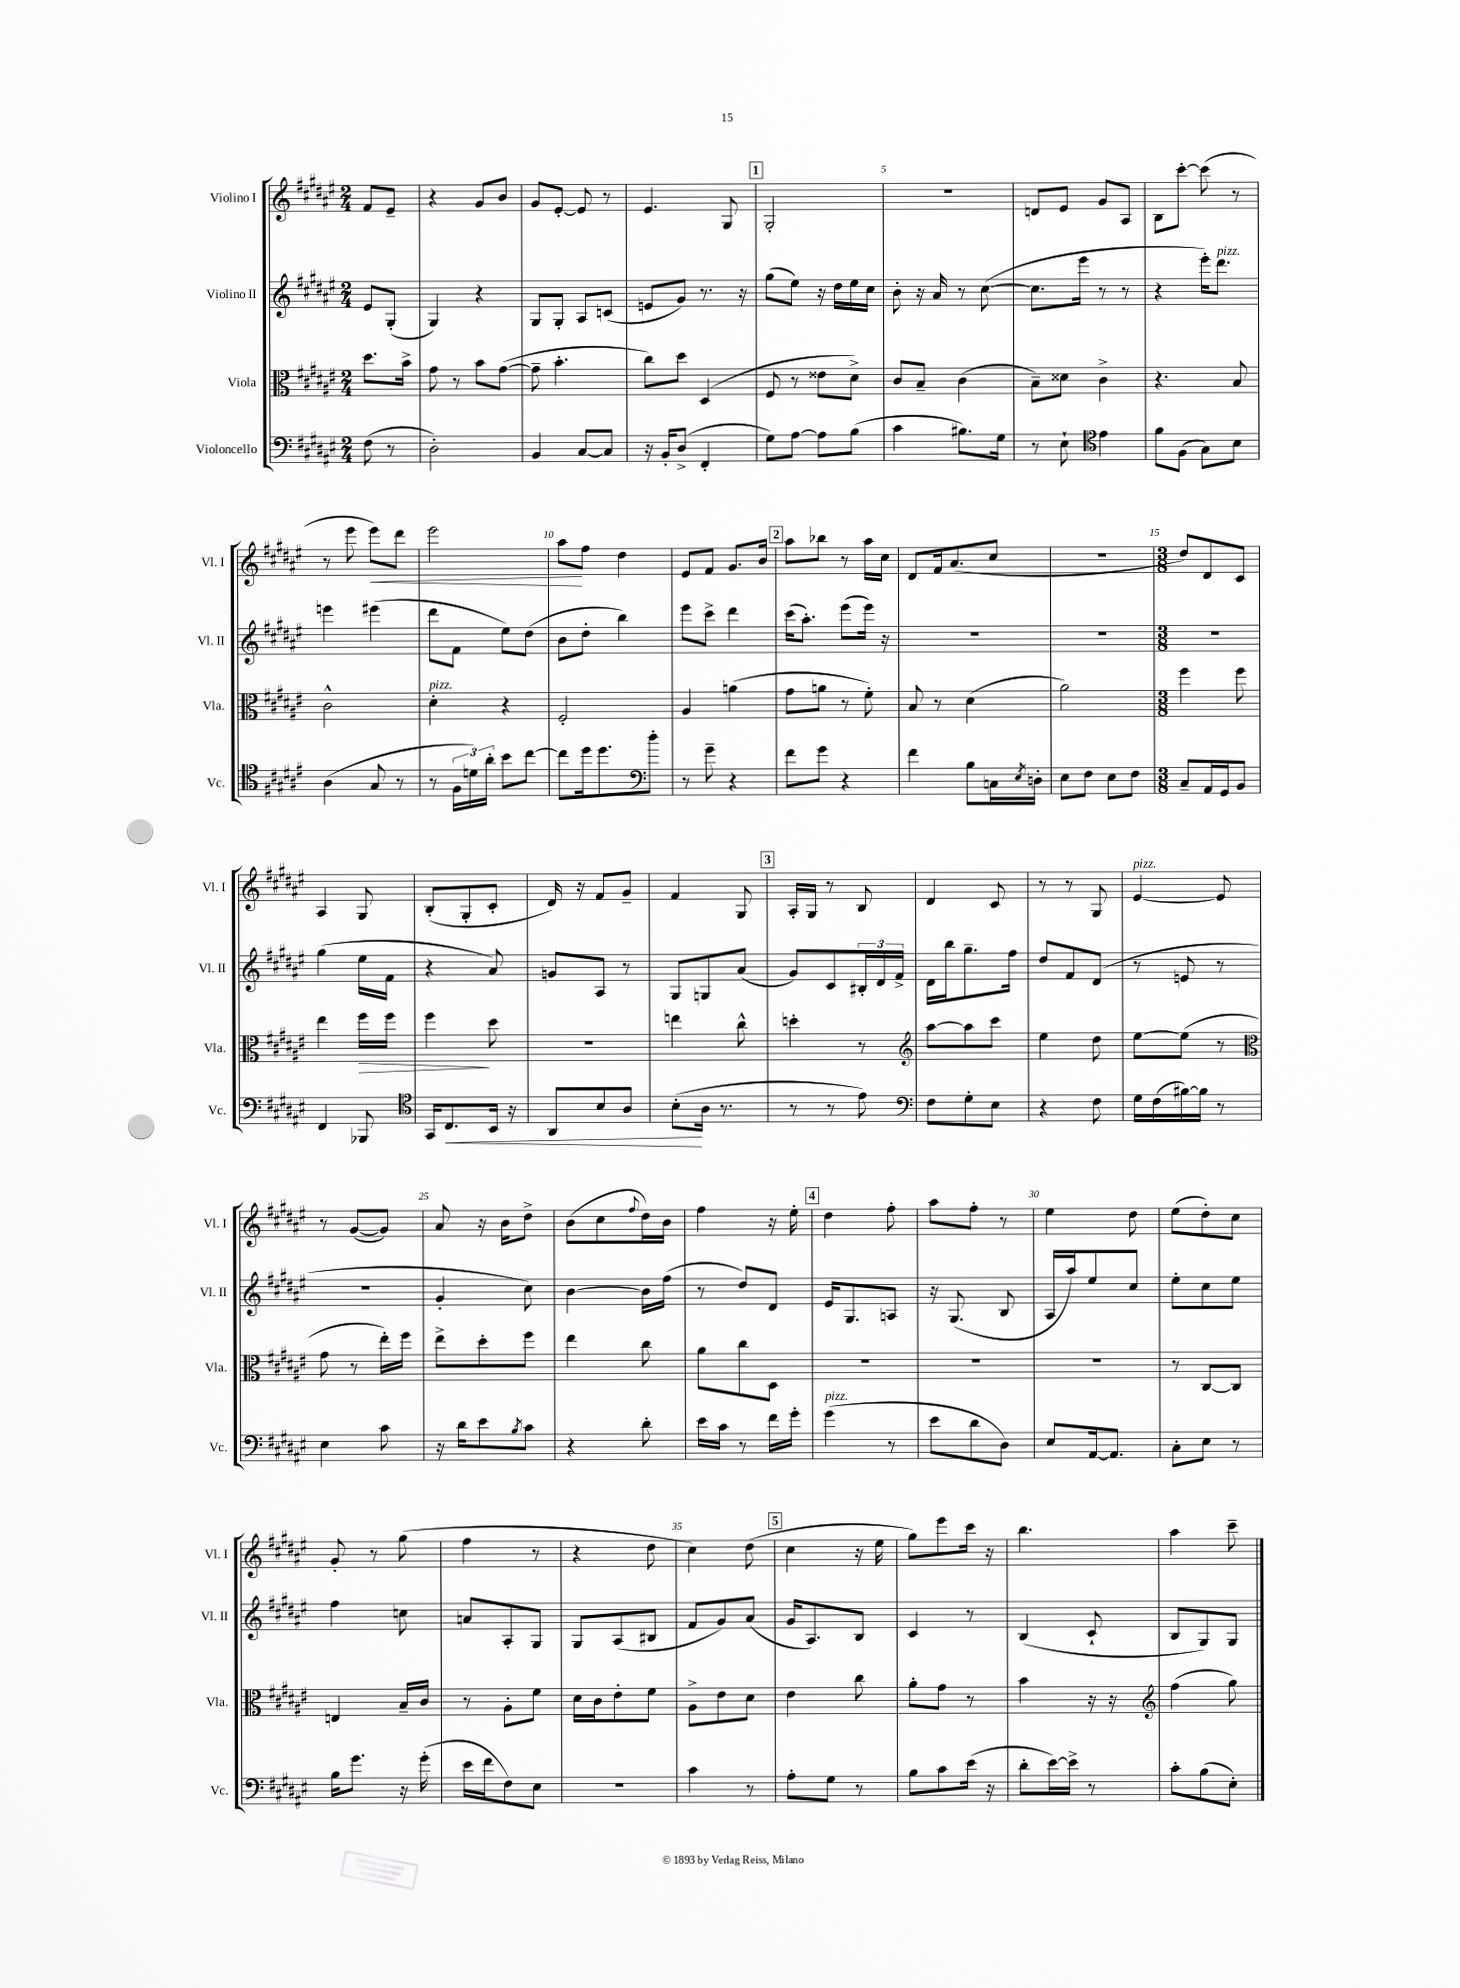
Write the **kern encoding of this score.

**kern	**dynam	**kern	**dynam	**kern	**kern	**dynam
*part4	*part4	*part3	*part3	*part2	*part1	*part1
*staff4	*staff4	*staff3	*staff3	*staff2	*staff1	*staff1
*I"Violoncello	*	*I"Viola	*	*I"Violino II	*I"Violino I	*
*I'Vc.	*	*I'Vla.	*	*I'Vl. II	*I'Vl. I	*
*clefF4	*	*clefC3	*	*clefG2	*clefG2	*
*k[f#c#g#d#a#e#]	*	*k[f#c#g#d#a#e#]	*	*k[f#c#g#d#a#e#]	*k[f#c#g#d#a#e#]	*
*M2/4	*	*M2/4	*	*M2/4	*M2/4	*
=	=	=	=	=	=	=
(8F#\	.	8.dd#\L	.	8e#/L	8f#/L	.
8r	.	.	.	(8G#'/J	8e#~/J	.
.	.	16b^\Jk	.	.	.	.
=1	=1	=1	=1	=1	=1	=1
2D#'\)	.	8g#\	.	4G#/)	4r	.
.	.	8r	.	.	.	.
.	.	8b\L	.	4r	8g#/L	.
.	.	([8g#\J	.	.	8b/J	.
=2	=2	=2	=2	=2	=2	=2
4BB/	.	8g#~\]	.	8G#/L	8g#/L	.
.	.	4.b'\	.	8G#'/J	[8e#'/J	.
[8C#/L	.	.	.	8A#/L	8e#/]	.
8C#/J]	.	.	.	(8cn/J	8r	.
=3	=3	=3	=3	=3	=3	=3
16r	.	8cc#\L)	.	8en/L	4.e#/	.
16BB'/KL	.	.	.	.	.	.
(8D#^/J	.	8dd#\J	.	8g#/J)	.	.
4FF#'/	.	(4D#/	.	8.r	.	.
.	.	.	.	.	8G#/	.
.	.	.	.	16r	.	.
!!LO:REH:place=s1:t=1
=4	=4	=4	=4	=4	=4	=4
8G#\L)	.	8F#/	.	(8gg#\L	2G#'/	.
[8A#\J	.	8r	.	8ee#\J)	.	.
8A#\L]	.	8e##X\L	.	16r	.	.
.	.	.	.	16dd#\LL	.	.
(8B\J	.	8d#^\J)	.	16ee#\	.	.
.	.	.	.	16cc#\JJ	.	.
=5	=5	=5	=5	=5	=5	=5
4c#\	.	8c#/L	.	8b'\	2r	.
.	.	8B~/J	.	16r	.	.
.	.	.	.	16a#/	.	.
8.B#X\L)	.	(4c#\	.	8r	.	.
.	.	.	.	([8cc#\	.	.
16G#\Jk	.	.	.	.	.	.
=6	=6	=6	=6	=6	=6	=6
8r	.	8B~\L)	.	8.cc#\L]	8dn/L	.
8E#`\	.	8d##X\J	.	.	8e#/J	.
.	.	.	.	16eee#\Jk	.	.
*clefC4	*	*	*	*	*	*
4e#\	.	4c#^\	.	8r	8g#/L	.
.	.	.	.	8r	8A#/J	.
=7	=7	=7	=7	=7	=7	=7
8f#\L	.	4.r	.	4r	8B\L	.
(8F#\J	.	.	.	.	[8ccc#'\J	.
8G#\L)	.	.	.	16eee#'\KL)	(8ccc#\]	.
!	!	!	!	!LO:TX:a:i:t=pizz.	!	!
.	.	.	.	8.ddd#\J	.	.
8B\J	.	8B/	.	.	8r	.
!!LO:LB:g=z
=8	=8	=8	=8	=8	=8	=8
(4A#\	.	2c#^^\	.	4eeen\	8r	.
.	.	.	.	.	8eee#\	.
!	!	!	!	!	!	!LO:HP:b
8G#/	.	.	.	(4eee#X\	8eee#\L)	<
8r	.	.	.	.	8ddd#\J	.
=9	=9	=9	=9	=9	=9	=9
!	!	!LO:TX:a:i:t=pizz.	!	!	!	!
8r	.	4d#'\	.	8ddd#\L	2eee#\	.
24F#\LL	.	.	.	8f#\J	.	.
24dn\)	.	.	.	.	.	.
24a#'\JJ	.	.	.	.	.	.
8b\L	.	4r	.	8ee#\L)	.	.
[8cc#\J	.	.	.	(8dd#\J	.	.
=10	=10	=10	=10	=10	=10	=10
8cc#\L]	.	2F#'/	.	8b\L	8aa#\L	.
16dd#\k	.	.	.	8dd#'\J	8ff#\J	[
8.dd#\	.	.	.	.	.	.
.	.	.	.	4bb\)	4dd#\	.
8dd#'\J	.	.	.	.	.	.
=11	=11	=11	=11	=11	=11	=11
*clefF4	*	*	*	*	*	*
8r	.	4A#/	.	8eee#\L	8e#/L	.
8g#~\	.	.	.	8ccc#^\J	8f#/J	.
4r	.	(4an\	.	4ddd#\	8.g#/L	.
.	.	.	.	.	16b/Jk	.
!!LO:REH:place=s1:t=2
=12	=12	=12	=12	=12	=12	=12
8f#\L	.	8g#\L	.	(16ccc#\KL	8aa#\L	.
.	.	.	.	8.aa#'\J)	.	.
8g#\J	.	8an\J	.	.	8bb-X\J	.
4r	.	8r	.	(8eee#\L	8r	.
.	.	8f#'\)	.	16eee#\Jk)	16aa#\LL	.
.	.	.	.	16r	16cc#\JJ	.
=13	=13	=13	=13	=13	=13	=13
4f#\	.	8B/	.	2r	8d#/L	.
.	.	8r	.	.	16f#/k	.
.	.	.	.	.	(8.a#/	.
8B\L	.	(4d#\	.	.	.	.
16Cn\L	.	.	.	.	8cc#/J	.
8qE#/	.	.	.	.	.	.
16Dn'\JJ	.	.	.	.	.	.
=14	=14	=14	=14	=14	=14	=14
8E#\L	.	2a#\)	.	2r	2r	.
8F#\J	.	.	.	.	.	.
8E#\L	.	.	.	.	.	.
8F#\J	.	.	.	.	.	.
=15	=15	=15	=15	=15	=15	=15
*M3/8	*	*M3/8	*	*M3/8	*M3/8	*
8C#~/L	.	4ff#\	.	4.r	8dd#/L)	.
16AA#/L	.	.	.	.	8d#/	.
16GG#/J	.	.	.	.	.	.
8BB/J	.	8ff#\	.	.	8c#/J	.
!!LO:LB:g=z
=16	=16	=16	=16	=16	=16	=16
4FF#/	.	4ee#\	.	(4gg#\	4A#/	.
!	!	!	!LO:HP:b	!	!	!
8BBB-X/	.	16ff#\LL	>	16ee#\LL	8G#/	.
.	.	16ff#\JJ	.	16f#\JJ	.	.
=17	=17	=17	=17	=17	=17	=17
*clefC4	*	*	*	*	*	*
16GG#/KL	.	4ff#\	.	4r	(8B'/L	.
!	!LO:HP:b	!	!	!	!	!
8.C#/	<	.	.	.	.	.
.	.	.	.	.	8G#'/	.
16BB/Jk	.	8dd#\	]	8a#/)	8c#'/J	.
16r	.	.	.	.	.	.
=18	=18	=18	=18	=18	=18	=18
8AA#/L	.	4.r	.	8gn/L	16d#/)	.
.	.	.	.	.	16r	.
8B/	.	.	.	8A#/J	8f#/L	.
8A#/J	.	.	.	8r	8g#~/J	.
=19	=19	=19	=19	=19	=19	=19
(8B'\L	.	4een\	.	8G#/L	4f#/	.
16A#\Jk	[	.	.	8Gn/	.	.
8.r	.	.	.	.	.	.
.	.	8cc#^^\	.	(8a#/J	8G#/	.
!!LO:REH:place=s1:t=3
=20	=20	=20	=20	=20	=20	=20
8r	.	4ddn'\	.	8g#/L)	16A#'/LL	.
.	.	.	.	.	16G#/JJ	.
8r	.	.	.	8c#/	8r	.
8e#\)	.	8r	.	24B#X'/L	8B/	.
.	.	.	.	24d#/	.	.
.	.	.	.	24f#^/JJ	.	.
=21	=21	=21	=21	=21	=21	=21
*clefF4	*	*clefG2	*	*	*	*
8F#\L	.	[8aa#\L	.	16d#\LL	4d#/	.
.	.	.	.	16bb\J	.	.
8G#'\	.	8aa#\]	.	8.gg#~\	.	.
8E#\J	.	8ccc#\J	.	.	8c#/	.
.	.	.	.	16ff#\Jk	.	.
=22	=22	=22	=22	=22	=22	=22
4r	.	4ee#\	.	8dd#/L	8r	.
.	.	.	.	8f#/	8r	.
8F#\	.	8dd#\	.	(8d#/J	8G#/	.
=23	=23	=23	=23	=23	=23	=23
!	!	!	!	!	!LO:TX:a:i:t=pizz.	!
16G#\LL	.	[8ee#\L	.	8r	[4e#/	.
(16F#\	.	.	.	.	.	.
[16B#X\)	.	(8ee#\J]	.	8en/	.	.
16B#\JJ]	.	.	.	.	.	.
8r	.	8r	.	8r	8e#/]	.
!!LO:LB:g=z
=24	=24	=24	=24	=24	=24	=24
*	*	*clefC3	*	*	*	*
4E#\	.	8g#\	.	4.r	8r	.
.	.	8r	.	.	([8g#/L	.
8c#\	.	16ee#'\LL)	.	.	8g#/J])	.
.	.	16ff#\JJ	.	.	.	.
=25	=25	=25	=25	=25	=25	=25
16r	.	8ee#^\L	.	4g#'/	8a#/	.
16d#\KL	.	.	.	.	.	.
8e#\	.	8dd#'\	.	.	16r	.
.	.	.	.	.	16b\KL	.
8qB/	.	.	.	.	.	.
8c#\J	.	8ff#\J	.	8cc#\)	8dd#^\J	.
=26	=26	=26	=26	=26	=26	=26
4r	.	4ee#\	.	[4b\	(8b\L	.
.	.	.	.	.	8cc#\	.
.	.	.	.	.	8qqff#/	.
8d#'\	.	8cc#\	.	16b\LL]	16dd#\L)	.
.	.	.	.	(16ff#\JJ	16b\JJ	.
=27	=27	=27	=27	=27	=27	=27
16e#\LL	.	8a#\L	.	8r	4ff#\	.
16c#\JJ	.	.	.	.	.	.
8r	.	8cc#\	.	8dd#/L)	.	.
16f#\LL	.	8D#\J	.	8d#/J	16r	.
16g#'\JJ	.	.	.	.	16ee#'\	.
!!LO:REH:place=s1:t=4
=28	=28	=28	=28	=28	=28	=28
!LO:TX:a:i:t=pizz.	!	!	!	!	!	!
(4g#\	.	4.r	.	16e#/KL	4dd#\	.
.	.	.	.	8.G#/	.	.
8r	.	.	.	8An/J	8ff#'\	.
=29	=29	=29	=29	=29	=29	=29
8e#\L	.	4.r	.	16r	8aa#\L	.
.	.	.	.	(8.G#/	.	.
8d#\	.	.	.	.	8ff#'\J	.
8D#\J)	.	.	.	8B/	8r	.
=30	=30	=30	=30	=30	=30	=30
8E#/L	.	4.r	.	16A#/LL	4ee#\	.
.	.	.	.	16aa#/J)	.	.
[16AA#/k	.	.	.	8ee#/	.	.
8.AA#/J]	.	.	.	.	.	.
.	.	.	.	8cc#/J	8dd#\	.
=31	=31	=31	=31	=31	=31	=31
8C#'\L	.	8r	.	8ee#'\L	(8ee#\L	.
8E#\J	.	[8C#/L	.	8cc#\	8dd#'\)	.
8r	.	8C#/J]	.	8ee#\J	8cc#\J	.
!!LO:LB:g=z
=32	=32	=32	=32	=32	=32	=32
16B\KL	.	4En/	.	4ff#\	8g#'/	.
8.g#\J	.	.	.	.	.	.
.	.	.	.	.	8r	.
16r	.	16B~/LL	.	8ccn\	(8gg#\	.
(16g#'\	.	16c#/JJ	.	.	.	.
=33	=33	=33	=33	=33	=33	=33
16e#\LL	.	8r	.	8an/L	4ff#\	.
16f#\J	.	.	.	.	.	.
8F#\)	.	8A#'\L	.	8A#'/	.	.
8E#\J	.	8f#\J	.	8G#/J	8r	.
=34	=34	=34	=34	=34	=34	=34
4.r	.	16d#\LL	.	8G#/L	4r	.
.	.	16c#\J	.	.	.	.
.	.	8e#'\	.	(8A#/	.	.
.	.	8f#\J	.	8B#X/J	8dd#\	.
=35	=35	=35	=35	=35	=35	=35
4c#\	.	8A#^\L	.	8f#/L	4cc#\)	.
.	.	8e#\	.	8g#/)	.	.
8r	.	8d#\J	.	(8a#/J	(8dd#\	.
!!LO:REH:place=s1:t=5
=36	=36	=36	=36	=36	=36	=36
8A#'\L	.	4e#\	.	16g#/KL	4cc#\	.
.	.	.	.	8.A#/)	.	.
8G#\J	.	.	.	.	.	.
8r	.	8cc#\	.	8B/J	16r	.
.	.	.	.	.	16ee#\	.
=37	=37	=37	=37	=37	=37	=37
8B\L	.	8a#'\L	.	4c#/	8gg#\L)	.
8c#\	.	8g#\J	.	.	8eee#\	.
(16e#\Jk	.	8r	.	8r	16ccc#\Jk	.
16r	.	.	.	.	16r	.
=38	=38	=38	=38	=38	=38	=38
8d#'\L	.	4b\	.	(4B/	4.bb\	.
[16e#\L)	.	.	.	.	.	.
16e#^\JJ]	.	.	.	.	.	.
8r	.	16r	.	8c#`/	.	.
.	.	16r	.	.	.	.
=39	=39	=39	=39	=39	=39	=39
*	*	*clefG2	*	*	*	*
8c#'\L	.	(4ff#\	.	8B/L	4aa#\	.
(8B\	.	.	.	8G#/)	.	.
8E#'\J)	.	8gg#\)	.	8G#/J	8ccc#~\	.
==	==	==	==	==	==	==
*-	*-	*-	*-	*-	*-	*-
